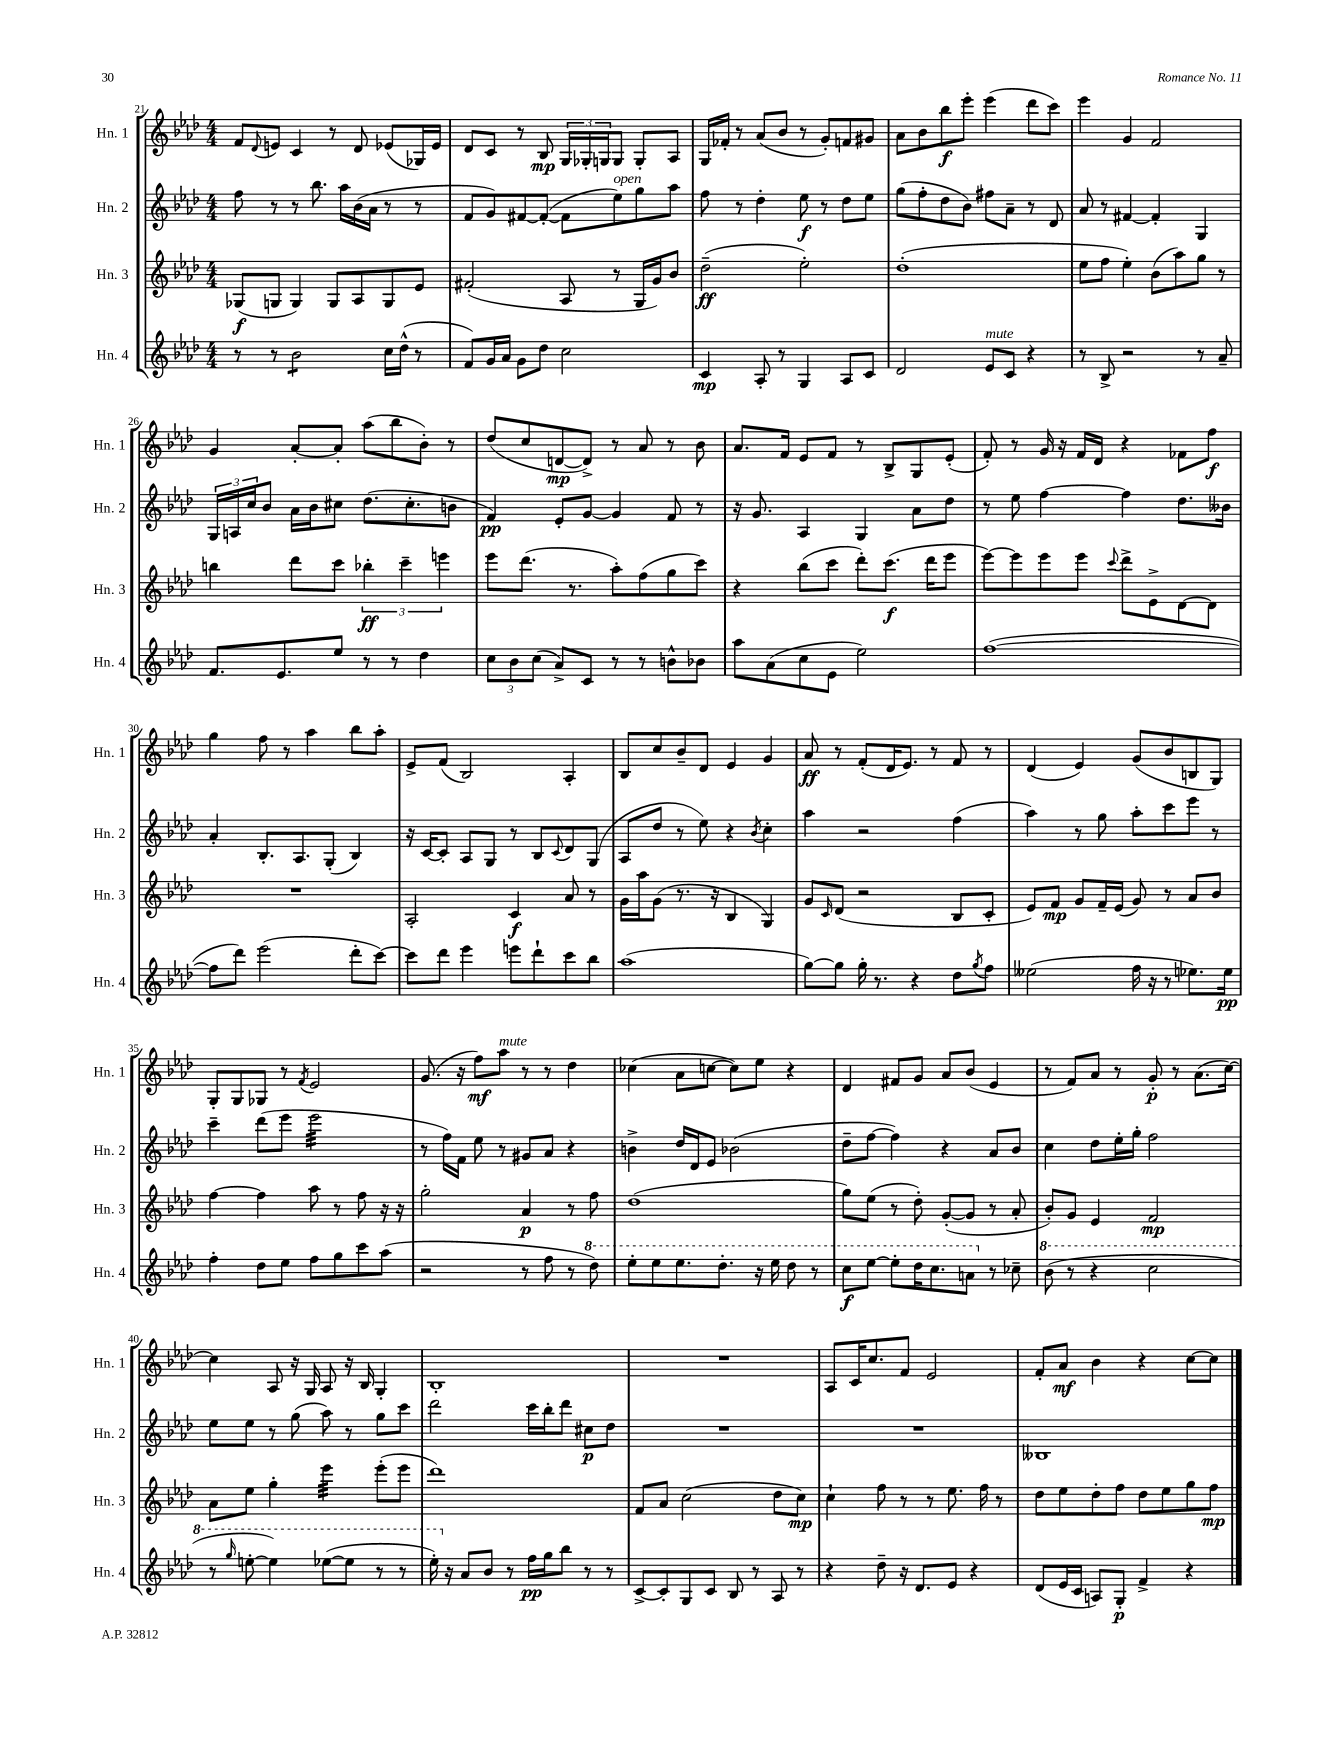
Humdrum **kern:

**kern	**kern	**kern	**kern
*staff4	*staff3	*staff2	*staff1
*clefG2	*clefG2	*clefG2	*clefG2
*k[b-e-a-d-]	*k[b-e-a-d-]	*k[b-e-a-d-]	*k[b-e-a-d-]
*M4/4	*M4/4	*M4/4	*M4/4
8r	(8G-/L	8ff\	8f/L
.	.	.	8qqd-/
8r	8G/J	8r	8e/J
2b-\	4G/)	8r	4c/
.	.	8.bb-\	.
.	8G/L	.	8r
.	.	16aa-\LL	.
.	8A-/	(16b-\	8d-/
.	.	16a-\JJ	.
16cc\LL	8G/	8r	(8e-/L
(16dd-^^\JJ	.	.	.
8r	8e-/J	8r	16G-/L)
.	.	.	16e-/JJ
=	=	=	=
8f/L)	(2f#'/	8f/L	8d-/L
16g/L	.	8g/)	8c/J
16a-/JJ	.	.	.
8g\L	.	[8f#/	8r
8dd-\J	.	(8f#'/_J	8B-/
2cc\	8A-/	8f#\]L	24G/LL
.	.	.	24G-'/
.	.	.	24G/J
.	8r	8ee-\)	8G/J
.	16G/LL	8gg\	8G'/L
.	16g/J)	.	.
.	8b-/J	8aa-\J	8A-/J
=	=	=	=
4c/	(2dd-~\	8ff\	16G/LL
.	.	.	16f-'/JJ
.	.	8r	8r
8A-'/	.	4dd-'\	(8a-/L
8r	.	.	8b-/J
4G/	2ee-'\)	8ee-\	8r
.	.	8r	8g'/L)
8A-/L	.	8dd-\L	8f/
8c/J	.	8ee-\J	8g#/J
=	=	=	=
2d-/	(1dd-'	(8gg\L	8a-\L
.	.	8ff'\	8b-\
.	.	8dd-\	8bb-\
.	.	8b-\J)	8eee-'\J
8e-/L	.	8ff#\L	(4eee-\
8c/J	.	8a-~\J	.
4r	.	8r	8ddd-\L
.	.	8d-/	8ccc\J)
=	=	=	=
8r	8ee-\L	8a-/	4eee-\
8B-^/	8ff\J	8r	.
2r	4ee-'\)	[4f#/	4g/
.	(8b-\L	4f#'/]	2f/
.	8aa-\)	.	.
8r	8gg\J	4G/	.
8a-~/	8r	.	.
=	=	=	=
8.f/L	4bb\	24G/LL	4g/
.	.	24A/	.
.	.	24cc/J	.
.	.	8b-/J	.
8.e-/	.	.	.
.	8ddd-\L	16a-\LL	[8a-'/L
.	.	16b-\J	.
8ee-/J	8ccc\J	8cc#\J	8a-'/]J
8r	6bb-'\	(8.dd-\L	(8aa-\L
8r	.	.	8bb-\
.	6ccc~\	.	.
.	.	8.cc#'\	.
4dd-\	.	.	8b-'\J)
.	6eee\	.	.
.	.	8b\J	8r
=	=	=	=
12cc\L	8eee-\L	4f/)	(8dd-/L
12b-\	.	.	.
.	(8.ddd-\J	.	8cc/
(12cc\J	.	.	.
8a-^/L)	.	8e-'/L	[8d/
.	8.r	.	.
8c/J	.	[8g/J	8d^/]J)
8r	8aa-'\L)	4g/]	8r
8r	(8ff\	.	8a-/
8b^^\L	8gg\	8f/	8r
8b-\J	8ccc\J)	8r	8b-\
=	=	=	=
8aa-\L	4r	16r	8.a-/L
.	.	8.g/	.
(8a-\	.	.	.
.	.	.	16f/Jk
8cc\	(8bb-\L	4A-/	8e-/L
8e-\J	8ccc\J	.	8f/J
2ee-\)	8ddd-'\L)	4G/	8r
.	(8.ccc\J	.	8B-^/L
.	.	8a-\L	8G/
.	16ddd-\LK	.	.
.	8eee-\J	8dd-\J	(8e-'/J
=	=	=	=
([1ff	[8eee-\L)	8r	8f'/)
.	8eee-\]	8ee-\	8r
.	8eee-\	[4ff\	16g/
.	.	.	16r
.	8eee-\J	.	16f/LL
.	.	.	16d-/JJ
.	8qqccc/	.	.
.	8ddd-^\L	4ff\]	4r
.	8e-^\	.	.
.	[8d-\	8.dd-\L	8f-\L
.	8d-\]J	.	8ff\J
.	.	16b--\Jk	.
=	=	=	=
8ff\]L	1r	4a-'/	4gg\
8ddd-\J)	.	.	.
(2eee-\	.	8.B-'/L	8ff\
.	.	.	8r
.	.	8.A-/	.
.	.	.	4aa-\
.	.	(8G'/J	.
8ddd-'\L	.	4B-/)	8bb-\L
[8ccc\J)	.	.	8aa-'\J
=	=	=	=
8ccc\]L	2A-'/	16r	8e-^/L
.	.	[16c/LK	.
8ddd-\J	.	8c'/]J	(8f/J
4eee-\	.	8A-/L	2B-/)
.	.	8G/J	.
8eee\L	4c/	8r	.
8ddd-`\	.	8B-/L	.
.	.	8qqc/	.
8ccc\	8a-/	8d-/	4A-'/
8bb-\J	8r	(8G/J	.
=	=	=	=
(1aa-	16g\LL	8A-/L	8B-/L
.	16aa-\J	.	.
.	(8g\J	8dd-/J	8cc/
.	8.r	8r	8b-~/
.	.	8ee-\)	8d-/J
.	16r	.	.
.	4B-/	4r	4e-/
.	.	8qb-/	.
.	4G/)	4cc'\	4g/
=	=	=	=
[8gg\L)	8g/L	4aa-\	8a-/
.	16qqc/	.	.
8gg\]J	(8d-/J	.	8r
16gg'\	2r	2r	(8f'/L
8.r	.	.	.
.	.	.	16d-/K
.	.	.	8.e-/J)
4r	.	.	.
.	.	.	8r
8dd-\L	8B-/L	(4ff\	8f/
8qgg/	.	.	.
8ff\J	8c'/J	.	8r
=	=	=	=
(2ee--\	8e-/L)	4aa-\)	(4d-/
.	8f/J	.	.
.	8g/L	8r	4e-/)
.	16f~/L	8gg\	.
.	(16e-/JJ	.	.
16ff\	8g/)	8aa-'\L	(8g/L
16r	.	.	.
8r	8r	8ccc\	8b-/
8.ee-\L)	8a-/L	8eee-\J	8B/
.	8b-/J	8r	8G/J)
16ee-\Jk	.	.	.
=	=	=	=
4ff'\	[4ff\	4ccc~\	8G'/L
.	.	.	8G/
8dd-\L	4ff\]	(8ddd-\L	8G-/J
8ee-\J	.	8eee-\J	8r
.	.	.	8qf/
8ff\L	8aa-\	2eee-\	2e-/
8gg\	8r	.	.
8ccc\	8ff\	.	.
(8aa-\J	16r	.	.
.	16r	.	.
=	=	=	=
2r	2gg'\	8r	(8.g/
.	.	16ff\LL)	.
.	.	16f\JJ	16r
.	.	8ee-\	8ff\L)
.	.	8r	8aa-\J
8r	4a-/	8g#/L	8r
8ff\	.	8a-/J	8r
8r	8r	4r	4dd-\
8ddd-\)	8ff\	.	.
=	=	=	=
8eee-'\L	(1dd-	4b^\	(4cc-\
8eee-\	.	.	.
8.eee-\	.	16dd-/LL	8a-\L
.	.	16d-/J	.
.	.	8e-/J	[8cc\J
8.ddd-'\J	.	.	.
.	.	(2b-\	8cc\]L)
16r	.	.	8ee-\J
16eee-\	.	.	.
8ddd-\	.	.	4r
8r	.	.	.
=	=	=	=
8ccc\L	8gg\L)	8dd-~\L	4d-/
[8eee-\J	(8ee-\J	[8ff\J	.
8eee-'\]L	8r	4ff\])	8f#/L
16ddd-\K	8dd-'\)	.	8g/J
8.ccc\	.	.	.
.	([8g'/L	4r	8a-/L
8aa\J	8g/]J	.	(8b-/J
8r	8r	8a-/L	4e-/
8cc-~\	8a-'/	8b-/J	.
=	=	=	=
(8bb-\	8b-'/L)	4cc\	8r
8r	8g/J	.	8f/L)
4r	4e-/	8dd-\L	8a-/J
.	.	16ee-'\L	8r
.	.	16gg'\JJ	.
2ccc\	2f/	2ff\	8g'/
.	.	.	8r
.	.	.	(8.a-\L
.	.	.	[16cc\Jk)
=	=	=	=
8r	8a-\L	8ee-\L	4cc\]
16qqggg/	.	.	.
[8eee'\	8ee-\J	8ee-\J	.
4eee\])	4gg'\	8r	8A-/
.	.	(8gg\	16r
.	.	.	16G/
([8eee-\L	4eee-\	8aa-\)	8A-/
8eee-\]J	.	8r	16r
.	.	.	16B-/
8r	(8eee-'\L	8gg\L	4G'/
8r	8eee-\J	8ccc\J	.
=	=	=	=
16eee-'\)	1ddd-)	2ddd-\	1B-'
16r	.	.	.
8a-/L	.	.	.
8b-/J	.	.	.
8r	.	.	.
16ff\LL	.	16ccc\LL	.
16gg\J	.	16bb-'\J	.
8bb-\J	.	8ddd-\J	.
8r	.	8cc#\L	.
8r	.	8dd-\J	.
=	=	=	=
[8c^/L	8f/L	1r	1r
8c'/]	8a-/J	.	.
8G/	(2cc\	.	.
8c/J	.	.	.
8B-/	.	.	.
8r	.	.	.
8A-/	8dd-\L	.	.
8r	8cc\J)	.	.
=	=	=	=
4r	4cc`\	1r	8A-/L
.	.	.	16c/K
.	.	.	8.cc/
8dd-~\	8ff\	.	.
16r	8r	.	8f/J
8.d-/L	.	.	.
.	8r	.	2e-/
8e-/J	8.ee-\	.	.
4r	.	.	.
.	16ff\	.	.
.	8r	.	.
=	=	=	=
(8d-/L	8dd-\L	1B--	8f'/L
16e-/L	8ee-\	.	8a-/J
16c/JJ	.	.	.
8A/L)	8dd-'\	.	4b-\
8G'/J	8ff\J	.	.
4f^/	8dd-\L	.	4r
.	8ee-\	.	.
4r	8gg\	.	[8cc\L
.	8ff\J	.	8cc\]J
==	==	==	==
*-	*-	*-	*-
